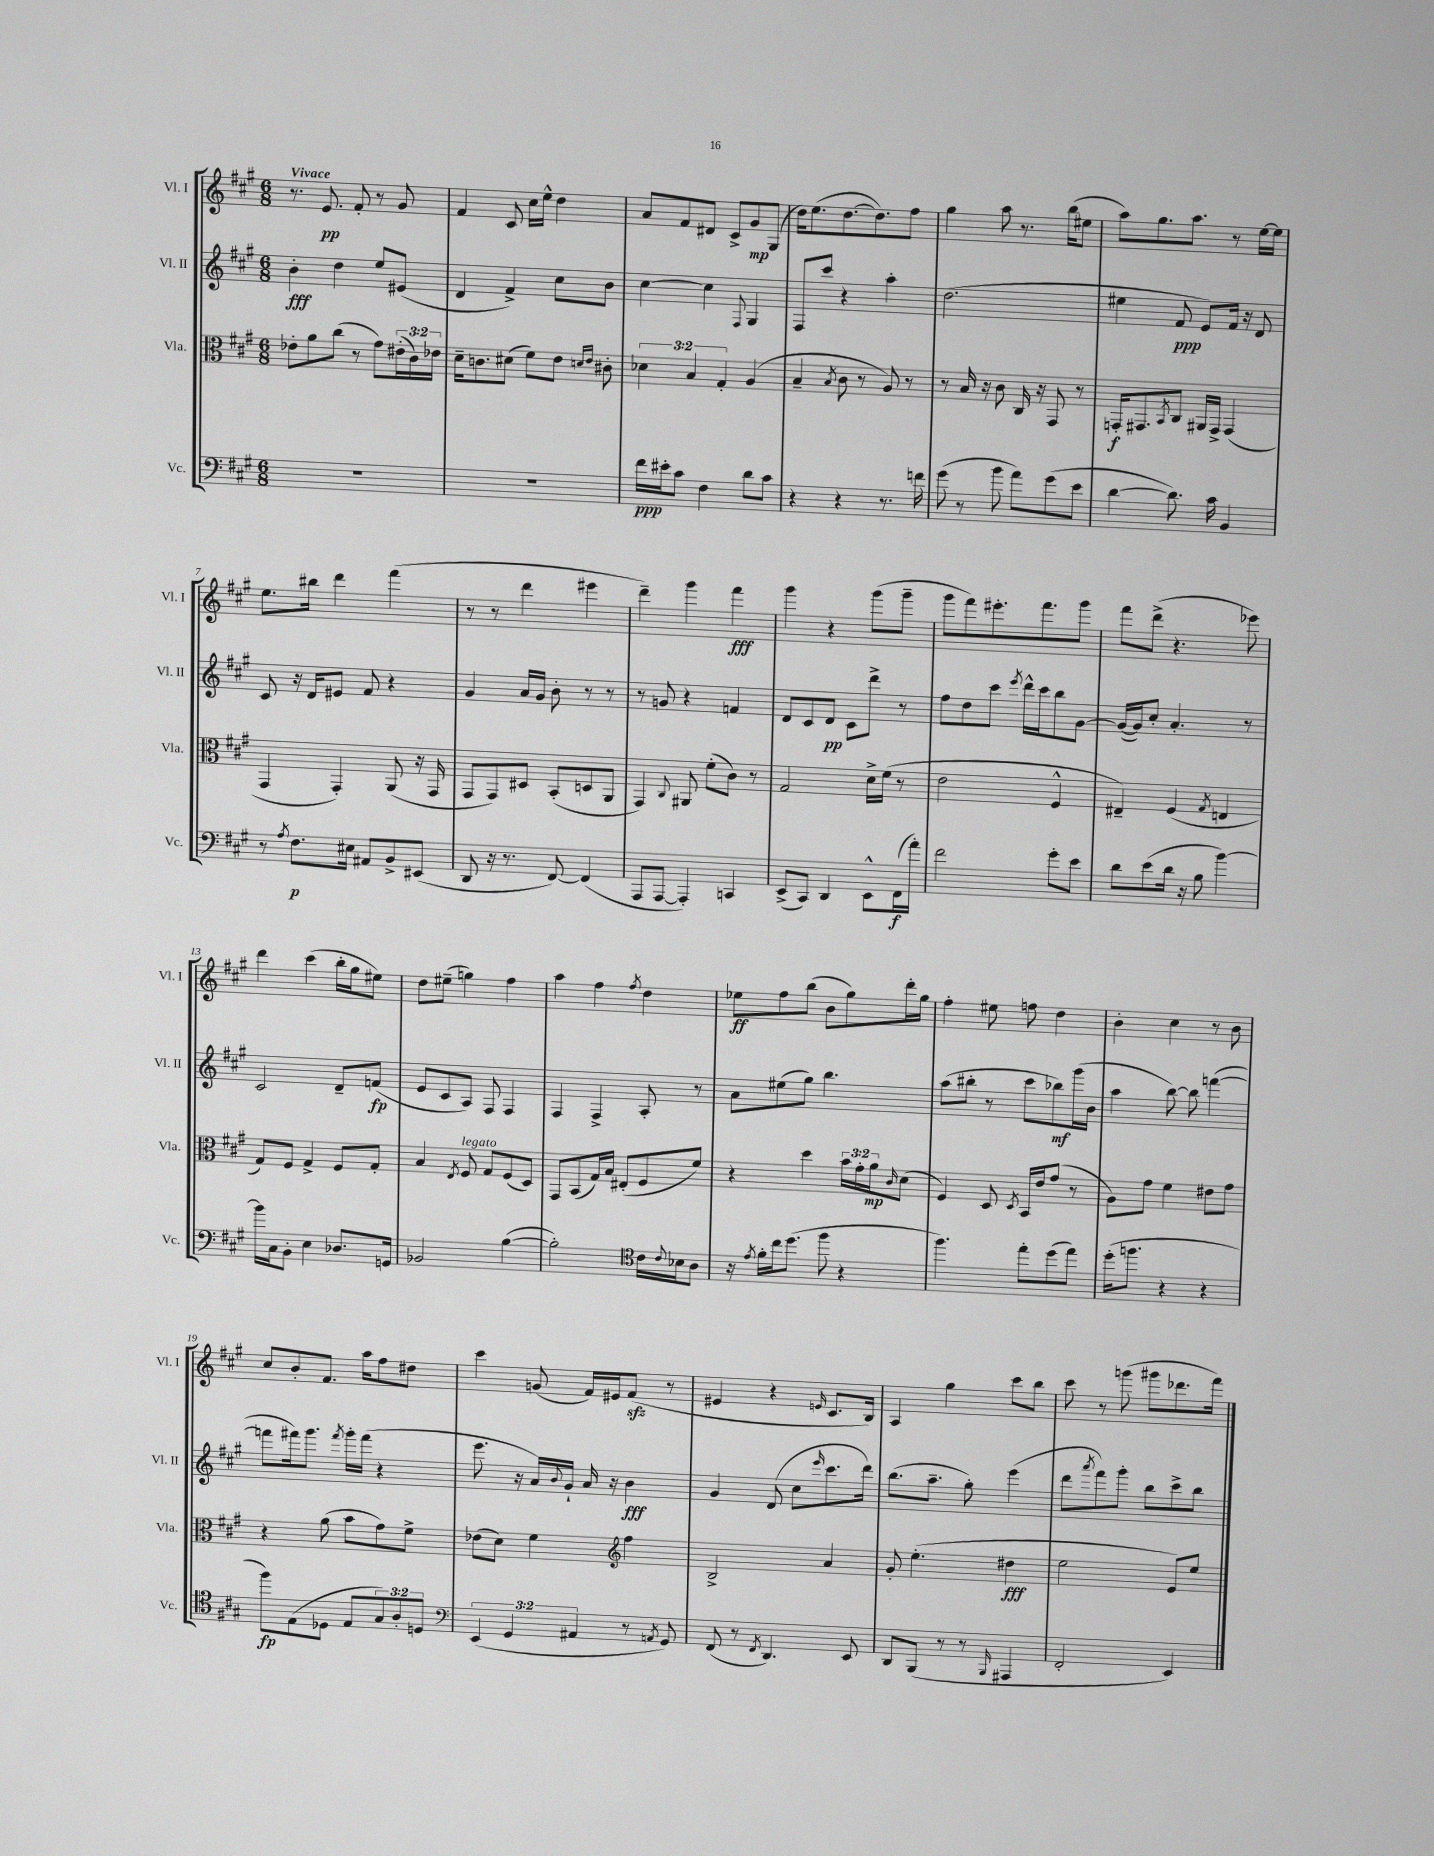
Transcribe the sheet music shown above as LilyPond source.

<<
\new StaffGroup <<
\new Staff = "s0" \with { instrumentName = "Vl. I" shortInstrumentName = "Vl. I" } {
    \clef treble \key a \major \numericTimeSignature \time 6/8 \tempo "Vivace"
    r8. e'8.\pp fis'8-. r8 gis'8 |
    fis'4 cis'8 cis''16 e''16-^ d''4 |
    a'8 fis'8 dis'8 cis'8-> gis'8\mp gis8( |
    d''16) e''8.( d''8.~ d''8.) fis''8 |
    gis''4 a''8 r8. b''16( eis''8 |
    a''8) gis''8. a''8. r8 e''16~ e''16 |
    e''8. bis''16 d'''4 fis'''4( |
    r8 r8 d'''4 eis'''4 |
    d'''4--) gis'''4 fis'''4\fff |
    gis'''4 r4 gis'''8( gis'''8-- |
    gis'''8 fis'''8) eis'''8.-. fis'''8. gis'''8 |
    fis'''8 d'''8->( r4. ees'''8) |
    d'''4 cis'''4( b''16-. gis''16 eis''8) |
    d''8 eis''8--( g''4) fis''4 |
    a''4 fis''4 \acciaccatura { fis''8 } d''4 |
    ees''8\ff fis''8 b''8( b'8 gis''8) d'''16-. gis''16 |
    fis''4-. eis''8 f''8 d''4 |
    b'4-. cis''4 r8 b'8 |
    cis''8 b'8-. fis'8. a''16 fis''8 dis''8 |
    cis'''4 g'8( fis'16) eis'16 fis'8\sfz( r8 |
    eis'4 r4 \grace { e'16 } cis'8. b16) |
    a4 gis''4 cis'''8 b''8 |
    cis'''8 r8 g'''8( gis'''8 des'''8. fis'''16) \bar "|." |
}
\new Staff = "s1" \with { instrumentName = "Vl. II" shortInstrumentName = "Vl. II" } {
    \clef treble \key a \major \numericTimeSignature \time 6/8
    b'4-.\fff d''4 e''8 eis'8( |
    d'4 fis'4->) cis''8 b'8 |
    cis''4~ cis''4 \appoggiatura { fis8 } gis4 |
    fis8 cis'''8 r4 a''4-. |
    d''2.( |
    eis''4 fis'8\ppp e'8) fis'16 r16 d'8 |
    cis'8 r16 d'16 eis'8 fis'8 r4 |
    gis'4 a'16 gis'16 b'8-. r8 r8 |
    r8 g'8 r4 f'4 |
    d'8 cis'8 d'8\pp cis'8 d'''8-> r8 |
    fis''8 d''8 cis'''8 \acciaccatura { e'''8 } d'''16-^ cis'''16 b''8 gis'8~ |
    gis'16~( gis'16) cis''8-. a'4.-. r8 |
    cis'2 d'8-- f'8\fp( |
    e'8 cis'8 a8) fis8 fis4 |
    fis4 fis4-> a8-. r8 |
    a'8 eis''8( gis''8) b''4. |
    a''8( bis''8-. r8 cis'''8 bes''8\mf) gis'''16( b'16 |
    a''4 b''8~) b''8 f'''4~( |
    f'''8 fis'''16) gis'''8. \acciaccatura { fis'''8 } gis'''16-. fis'''16( r4 |
    e'''8. r16 a'16) \appoggiatura { b'8 } gis'16-! a'16 r16 b'4\fff |
    gis'4 d'8( cis''8 \grace { e'''16 } cis'''8. d'''16) |
    b''8.( a''8.-- gis''8-.) e'''4( |
    d'''8 \acciaccatura { a'''8 } fis'''8) gis'''8-. b''8 cis'''8-> b''8 \bar "|." |
}
\new Staff = "s2" \with { instrumentName = "Vla." shortInstrumentName = "Vla." } {
    \clef alto \key a \major \numericTimeSignature \time 6/8 \override Staff.TupletNumber.text = #tuplet-number::calc-fraction-text
    ees'8-. a'8 cis''8( r8 gis'8) \tuplet 3/2 { eis'16-.( cis'16) ees'16 } |
    d'16-- c'8. dis'8( fis'8) e'8 \grace { d'16 e'16 } cis'8-. |
    \tuplet 3/2 { des'4 b4 gis4-. } a4( |
    b4-- \acciaccatura { b8 } cis'8 r8 a8) r8 |
    r8 b16 r16 cis'8 cis16 r16 gis,8 r8 |
    g,16-.\f gis,8. \acciaccatura { b,8 } cis8 ais,16 gis,16-> gis,4( |
    gis,4 gis,4-.) a,8( r16 gis,16 |
    gis,8 gis,8) dis8 b,8-.( d8 a,8 |
    gis,4) \appoggiatura { cis8 } ais,8 fis'8-.( cis'8) r8 |
    gis2 d'16-> fis'16( r8 |
    e'2 fis4-^ |
    eis4--) fis4( \acciaccatura { gis8 } e4 |
    gis8) fis8 gis4-> fis8 gis8-. |
    b4 \acciaccatura { e8 } fis8^\markup { \italic "legato" } gis8 fis8( d8) |
    gis,8 b,8( gis16) b16 eis8-.( fis8 fis'8) |
    r4 d''4 \tuplet 3/2 { b'16 gis'16-. a'16\mp } \grace { cis'16 } d'8( |
    fis4) d8 \acciaccatura { d8 } b,16 e'16 gis'8( r8 |
    a8) gis'8 fis'4 eis'8 gis'8 |
    r4 a'8( b'8 gis'8) fis'8-> |
    ees'8( d'8) fis'4 \clef treble fis''4 |
    b2-> a'4 |
    gis'8-. e''4.-.( dis''4\fff |
    e''2 e'8) e''8 \bar "|." |
}
\new Staff = "s3" \with { instrumentName = "Vc." shortInstrumentName = "Vc." } {
    \clef bass \key a \major \numericTimeSignature \time 6/8 \override Staff.TupletNumber.text = #tuplet-number::calc-fraction-text
    R2. |
    R2. |
    fis'16\ppp eis'16-. cis'8 fis4 d'8 cis'8 |
    r4 r4 r8. f'16 |
    gis'8( r8 b'8 a'8) gis'8( e'8 |
    d'4~ d'8.) cis'16 b,4 |
    r8 \acciaccatura { a8 } fis8.\p eis16 ais,8 b,8-> eis,8( |
    d,8 r16 r8. fis,8~) fis,4( |
    a,,8 a,,8~ a,,4-.) c,4 |
    e,8->( cis,8) d,4 e,8-^ fis,16\f( a'16-.) |
    fis'2 gis'8-. e'8 |
    d'8 e'8( d'16 r16 b8 b'4~) |
    b'16 cis16 b,8-. e4 des8. g,16 |
    bes,2 b4~( |
    b2-.) \clef tenor cis'16 \appoggiatura { cis'8 } bes16 a8 |
    r16 \acciaccatura { e'8 } fis'16-. cis''16 d''8.( fis''8 r4 |
    fis''4.) e''8-. d''8( e''8) |
    d''16-.( f''8. r4 r4 |
    fis''8\fp) e8( des8 e8 \tuplet 3/2 { gis8) a8-. d8 } |
    \clef bass \tuplet 3/2 { e,4( gis,4 ais,4 } r8 \acciaccatura { a,8 } gis,8) |
    fis,8( r8 \acciaccatura { fis,8 } d,4.) e,8 |
    d,8 b,,8( r8 r8 \grace { b,,16 } ais,,4 |
    fis,2-. e,4) \bar "|." |
}
>>
>>
